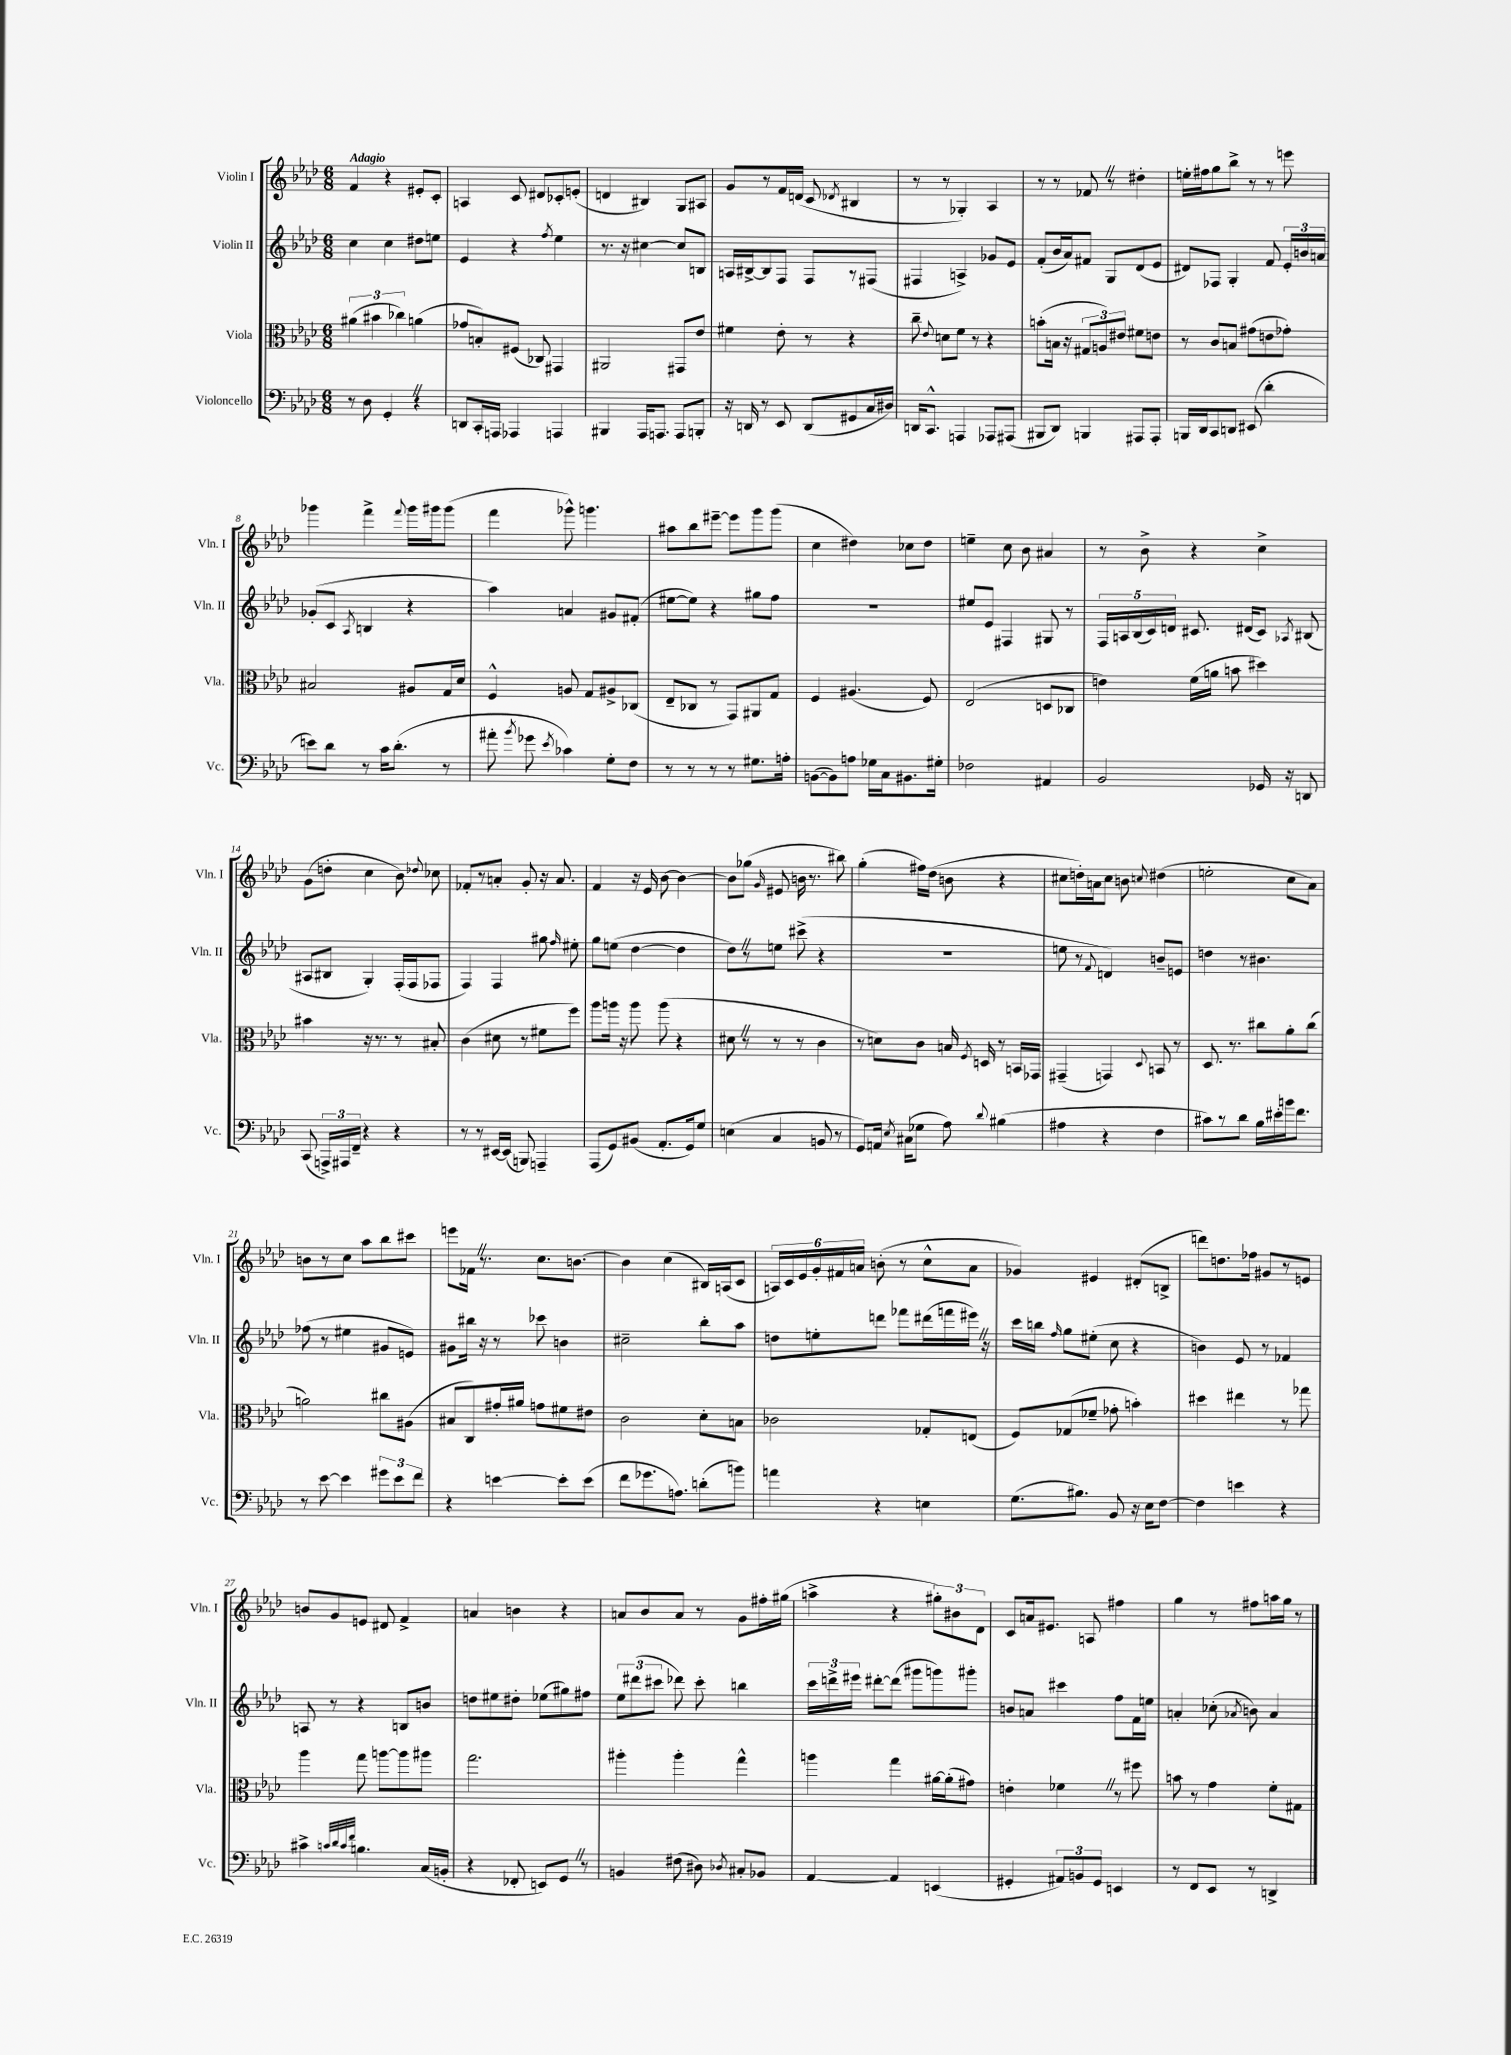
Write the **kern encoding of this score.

**kern	**kern	**kern	**kern
*part4	*part3	*part2	*part1
*staff4	*staff3	*staff2	*staff1
*I"Violoncello	*I"Viola	*I"Violin II	*I"Violin I
*I'Vc.	*I'Vla.	*I'Vln. II	*I'Vln. I
*clefF4	*clefC3	*clefG2	*clefG2
*k[b-e-a-d-]	*k[b-e-a-d-]	*k[b-e-a-d-]	*k[b-e-a-d-]
*M6/8	*M6/8	*M6/8	*M6/8
=1	=1	=1	=1
!	!	!	!LO:TX:a:B:t=Adagio
8r	(6a#X\	4cc\	4f/
8D-\	.	.	.
.	6b#X\	.	.
4GG'Z/	.	4cc\	4r
.	6cc-X\)	.	.
4r	(4an\	8dd#X\L	8e#X'/L
.	.	8een\J	8c'/J
=2	=2	=2	=2
8DDn/L	8g-X/L	4e-/	4An/
16CC'/L	8Bn'/)	.	.
16AAAn/JJ	.	.	.
4AAA-X/	(8F#X/J	4r	8c/
.	8C-X/)	.	8d#X/L
.	.	8qff/	.
4AAAn/	4GG#X/	4ee-\	8c-X'/
.	.	.	(8en'/J
=3	=3	=3	=3
4BBB#X/	2AA#X/	8.r	4dn/
.	.	16r	.
16AAA-/KL	.	[4cc#X\	4B#X/)
8.AAAn/J	.	.	.
8AAA/L	8GG#X/L	8cc#/L]	8G/L
8BBBn'/J	8e-/J	8Bn/J	8A#X/J
=4	=4	=4	=4
16r	4f#X\	16An/LL	8g/L
16DDn/	.	[16B#X^/J	.
8r	.	8B#/]	8r
8EE-/	8e-'\	8F/J	16f/L
.	.	.	(16dn/JJ
(8DD/L	8r	8F/L	8c/
.	.	.	8qd-X/
8GG#X/	4r	8r	4B#X/
16C/L	.	(8F#X/J	.
16D#X/JJ)	.	.	.
=5	=5	=5	=5
16DDn/KL	8cc~\	4F#X/	8r
8.CC^^/J	.	.	.
.	8qqe-/	.	.
.	8dn\L	.	8r
4AAAn/	8f\J	4An^/)	4G-X'/)
.	8r	.	.
8AAA-X/L	4r	8g-X/L	4A-/
(8AAA#X/J	.	8e-/J	.
=6	=6	=6	=6
8BBB#X/L	(8bn'\L	(8f'/L	8r
8DD-/J)	16Bn\Jk	16b-/L	8r
.	16r	16a-/J)	.
4BBBn/	12G#X/L	8f#X/J	8f-XZ/
.	12An/)	.	.
.	.	8G/L	8r
.	12e#X/J	.	.
8AAA#X/L	8f#X\L	(8d-/	4dd#X'\
8AAA#'/J	8en\J	8e-/J	.
=7	=7	=7	=7
16BBBn/LL	8r	8d#X/L)	16een'\LL
16DD-/J	.	.	16ff#X\J
8CC/	8c/L	8F-X/J	8gg\
8DDn/J	8Bn/J	4G'/	8bb-^\J
(8EE#X/	(8g#X\L	.	8r
4d-'\	8en\	8f/	8r
.	8g-X'\J)	24e-'/LL	8eeen\
.	.	24bn/	.
.	.	24an/JJ	.
!!LO:LB:g=z
=8	=8	=8	=8
8en\L)	2B#X/	(8g-X'/L	4ggg-X\
8d-\J	.	8c/J	.
.	.	8qA-/	.
8r	.	4Bn/	4fff^\
16c\KL	.	.	.
(8.d-'\J	.	.	.
.	.	.	8qqfff/
.	8A#X/L	4r	16ggg-\LL
.	.	.	16ggg#X\J
8r	16G/L	.	(8ggg#\J
.	16d-/JJ	.	.
=9	=9	=9	=9
8a#X'\	4F^^/	4aa-\)	4fff\
8qb-/	.	.	.
8g-X\	.	.	.
8qe-/	.	.	.
4c-X\)	8An/	4an/	8ggg-X^^\)
.	8G/L	.	4.gggn\
8G'\L	8A#X^/	8g#X/L	.
8F\J	(8C-X/J	(8f#X'/J	.
=10	=10	=10	=10
8r	8E-~/L	[8ee#X\L	8aa#X\L
8r	8C-X/J	8ee#\J])	8bb-\
8r	8r	4r	[8eee#X~\J
8r	8GG/L)	.	8eee#\L]
8.G#X\L	8AA#X/	8gg#X\L	8ggg\
.	8G/J	8ff\J	(8ggg\J
16An'\Jk	.	.	.
=11	=11	=11	=11
([8BBn\L	4F/	2.r	4cc\
8BB\])	.	.	.
8An\J	(4.A#X/	.	4dd#X\)
16G-X\LL	.	.	.
16C\J	.	.	.
8.BB#X\	.	.	8cc-X\L
.	8F/)	.	8dd#\J
16G#X'\Jk	.	.	.
=12	=12	=12	=12
2F-X\	(2E-/	8ee#X/L	4een~\
.	.	8e-/J	.
.	.	4F#X/	8cc\
.	.	.	8b-\
4AA#X/	8Dn/L	8G#X/	4a#X/
.	8C-X/J	8r	.
=13	=13	=13	=13
2BB-/	4en\)	20F/LL	8r
.	.	20An/	.
.	.	(20B-/	.
.	.	.	8b-^\
.	.	20c/)	.
.	.	20dn/JJ	.
.	(16f\LL	8.c#X/	4r
.	16an\JJ	.	.
.	8bn\	.	.
.	.	(16d#X/KL	.
16GG-X/	4dd#X\)	8c#/J)	4cc^\
16r	.	.	.
.	.	8qA-X/	.
8DDn/	.	(8B#X/	.
!!LO:LB:g=z
=14	=14	=14	=14
(8CC/	4b#X\	8A#X/L	(8g\L
24AAAn^/LL)	.	8B#X/J	8ddn'\J
24AAA#X/	.	.	.
24FF~/JJ	.	.	.
4r	16r	4G'/)	4cc\
.	8.r	.	.
4r	8r	(16F'/LL	8b-\)
.	.	16F/J	.
.	.	.	8qqdd-X/
.	8B#X'/	8F-X/J	8cc-X\
=15	=15	=15	=15
8r	(4c\	4F/)	8f-X'/L
8r	.	.	8r
[16EE#X/LL	8d#X\	4F/	8an'/J
(16EE#/JJ]	.	.	.
8BBBn/)	8r	.	8g'/
4AAAn~/	8f#X\L	8gg#X\	16r
.	.	.	8.a/
.	.	16qqff/	.
.	8ff\J)	8ee#X'\	.
=16	=16	=16	=16
(8AAA-/L	8aa-\L	8gg\L	4f/
8GG/)	16aan\Jk	(8een\J	.
.	16r	.	.
(8BB#X/J	8aa\	[4dd-\	16r
.	.	.	16e-/
8.AA-'/L	(8aa\	.	[8b-\
.	4r	4dd-\]	4b-\_
16GG/k)	.	.	.
8G/J	.	.	.
=17	=17	=17	=17
(4En\	8d#XZ\	8dd-Z\L)	8b-\L]
.	8r	8r	(8gg-X\J
.	.	.	16qqg/
4C/	8r	8een\J	8e#X/
.	8r	(8ccc#X^\	16bn\
.	.	.	8.r
8BBn/	4c\	4r	.
8r	.	.	8bb#X\)
=18	=18	=18	=18
8GG/L)	8r	2.r	(4gg'\
16AAn/Jk	8dn\L)	.	.
8qE-/	.	.	.
(16C#X\KL	.	.	.
8G-X\J	8c\J	.	16ff#X\LL)
.	.	.	(16dd-\JJ
8A-\)	16Bn/	.	8bn\
.	8qF/	.	.
.	16Dn/	.	.
8qqd-/	.	.	.
(4B#X\	8r	.	4r
.	16BBn/LL	.	.
.	16GG-X/JJ	.	.
=19	=19	=19	=19
4A#X\	(4GG#X~/	8een\	8cc#X\L
.	.	8r	16ddn'\L)
.	.	.	16an\J
.	.	8qqf/	.
4r	4GGn/)	4dn/)	8cc#\J
.	.	.	8bn\
.	8qqD-/	.	8qqccn/
4F\	8BBn/	8bn~/L	(4dd#X\
.	8r	8en/J	.
=20	=20	=20	=20
8c#X\L)	8.D-/	4ddn\	2een'\
8r	.	.	.
.	8.r	.	.
8d-\J	.	8r	.
16B-\LL	8cc#X\L	4.b#X\	.
16e#X'\	.	.	.
16bn\J	8a-'\	.	8cc\L
8.f\J	.	.	.
.	(8cc#\J	.	8a-\J)
!!LO:LB:g=z
=21	=21	=21	=21
8r	2an\)	(8ff-X\	8bn\L
[8e-\	.	8r	8r
4e-\]	.	4ee#X\	8cc\J
.	.	.	8aa-\L
12g#X\L	8cc#X\L	8g#X/L	8bb-\
12e-\	.	.	.
.	(8A#X\J	8en/J)	8ccc#X\J
12f\J	.	.	.
=22	=22	=22	=22
4r	8B#X/L	8g#X\L	8eeen\L
.	8C/)	16bb#X\Jk	16f-XZ\Jk
.	.	16r	8.r
[4en\	16g#X'/L	8r	.
.	16a#X/JJ	.	.
.	8gn\L	8ccc-X\	8.cc\L
8e'\L]	8f#X\	4bn\	.
.	.	.	[8.bn\J
(8e\J	8e#X\J	.	.
=23	=23	=23	=23
8f\L	2c\	2cc#X~\	4b\]
8.g-X\	.	.	.
.	.	.	(4cc\
8.An\J)	.	.	.
(8dn'\L	8d-'\L	8bb-'\L	16B#X/LL)
.	.	.	(16An/J
8bn\J)	8Bn\J	8aa-\J	8c/J
=24	=24	=24	=24
4an\	2c-X\	8ddn\L	24An/LL)
.	.	.	24c/
.	.	.	24e-/
.	.	8een'\	24g'/
.	.	.	24f#X/
.	.	.	24an/JJ
4r	.	8dddn\J	(8bn'\
.	.	8fff-X\L	8r
4En\	8G-X'/L	(16ddd#X\L	8cc^^\L
.	.	16fffn\	.
.	(8En/J	16eee#XZ\JJ)	8a\J
.	.	16r	.
=25	=25	=25	=25
(8.G\L	8F/L)	16ccc\LL	4g-X/)
.	.	16bbn\JJ	.
.	.	16qqff/	.
.	(8G-X/	8gg\L	.
8.B#X\J)	.	.	.
.	8f-X~/J	(8ee#X'\J	4e#X/
8BB-/	8g-X'\	8cc\	.
16r	4bn'\)	4r	(8d#X'/L
16E-\KL	.	.	.
[8F\J	.	.	8Bn^/J
=26	=26	=26	=26
4F\]	4dd#X\	4bn\)	8dddn\L)
.	.	.	8.ddn\
4en\	4ee#X\	8e-/	.
.	.	.	16ff-X\Jk
.	.	8r	8g#X/L
4r	8r	4f-X/	8r
.	8gg-X\	.	8en/J
!!LO:LB:g=z
=27	=27	=27	=27
4c#X^\	4aa-\	8An/	8bn/L
.	.	8r	8g/
32qqcn/LLL	.	.	.
32qqd-/	.	.	.
32qqc/	.	.	.
32qqf/JJJ	.	.	.
4.Bn\	8gg\	4r	8en/J
.	[8aan\L	.	8d#X/
.	8aa\]	8Bn/L	4f^/
(16C/LL	8aa#X\J	8bn/J	.
16BBn'/JJ	.	.	.
=28	=28	=28	=28
4r	2.gg\	8ddn\L	4an/
.	.	8ee#X\	.
8FF-X'/	.	8dd#X'\J	4bn\
8EEn/L)	.	(8ee-X\L	.
8GGZ/J	.	8gg#X\)	4r
8r	.	8ff#X\J	.
=29	=29	=29	=29
4BBn/	4aa#X'\	12ee-\L	8an/L
.	.	(12ddd#X\	.
.	.	.	8b-/
.	.	12ccc#X\J	.
(8F#X\	4aa#'\	8ddd-X\)	8a/J
8D#X\)	.	8ccc#'\	8r
8qD-X/	.	.	.
8C#X'/L	4gg^^\	4bbn\	8g\L
8BB-X/J	.	.	16ff#X'\L
.	.	.	(16gg#X\JJ
=30	=30	=30	=30
[4AA-/	4aan\	24ccc\LL	4aan^\
.	.	24dddn^\	.
.	.	24eee#X\JJ	.
.	.	[8ddd#X'\L	.
4AA-/]	4gg\	(8ddd#\J]	4r
.	.	8ggg#X\L	.
(4EEn/	[16a#X\LL	8gggn\)	12gg#X'\L)
.	(16a#'\J]	.	.
.	.	.	12b#X\
.	8g#X\J)	8ggg#X'\J	.
.	.	.	12d-\J
=31	=31	=31	=31
4GG#X'/	4en'\	8bn/L	8c/L
.	.	8an/J	16an/k
.	.	.	8.e#X/J
12AA#X/L)	4f-XZ\	4ccc#X\	.
12BBn/	.	.	.
.	.	.	8An/
12GG#/J	.	.	.
4EEn/	8r	8ff\L	4ff#X\
.	8ff#X\	16f\L	.
.	.	16een\JJ	.
=32	=32	=32	=32
8r	8bn\	4an'/	4gg\
8FF/L	8r	.	.
8EE-/J	4g\	(8cc-X'\	8r
.	.	8qa-X/	.
8r	.	8bn\)	8ff#X\L
4DDn^/	8f'\L	4a-/	16aan\L
.	.	.	16gg\JJ
.	8G#X\J	.	8r
==	==	==	==
*-	*-	*-	*-
